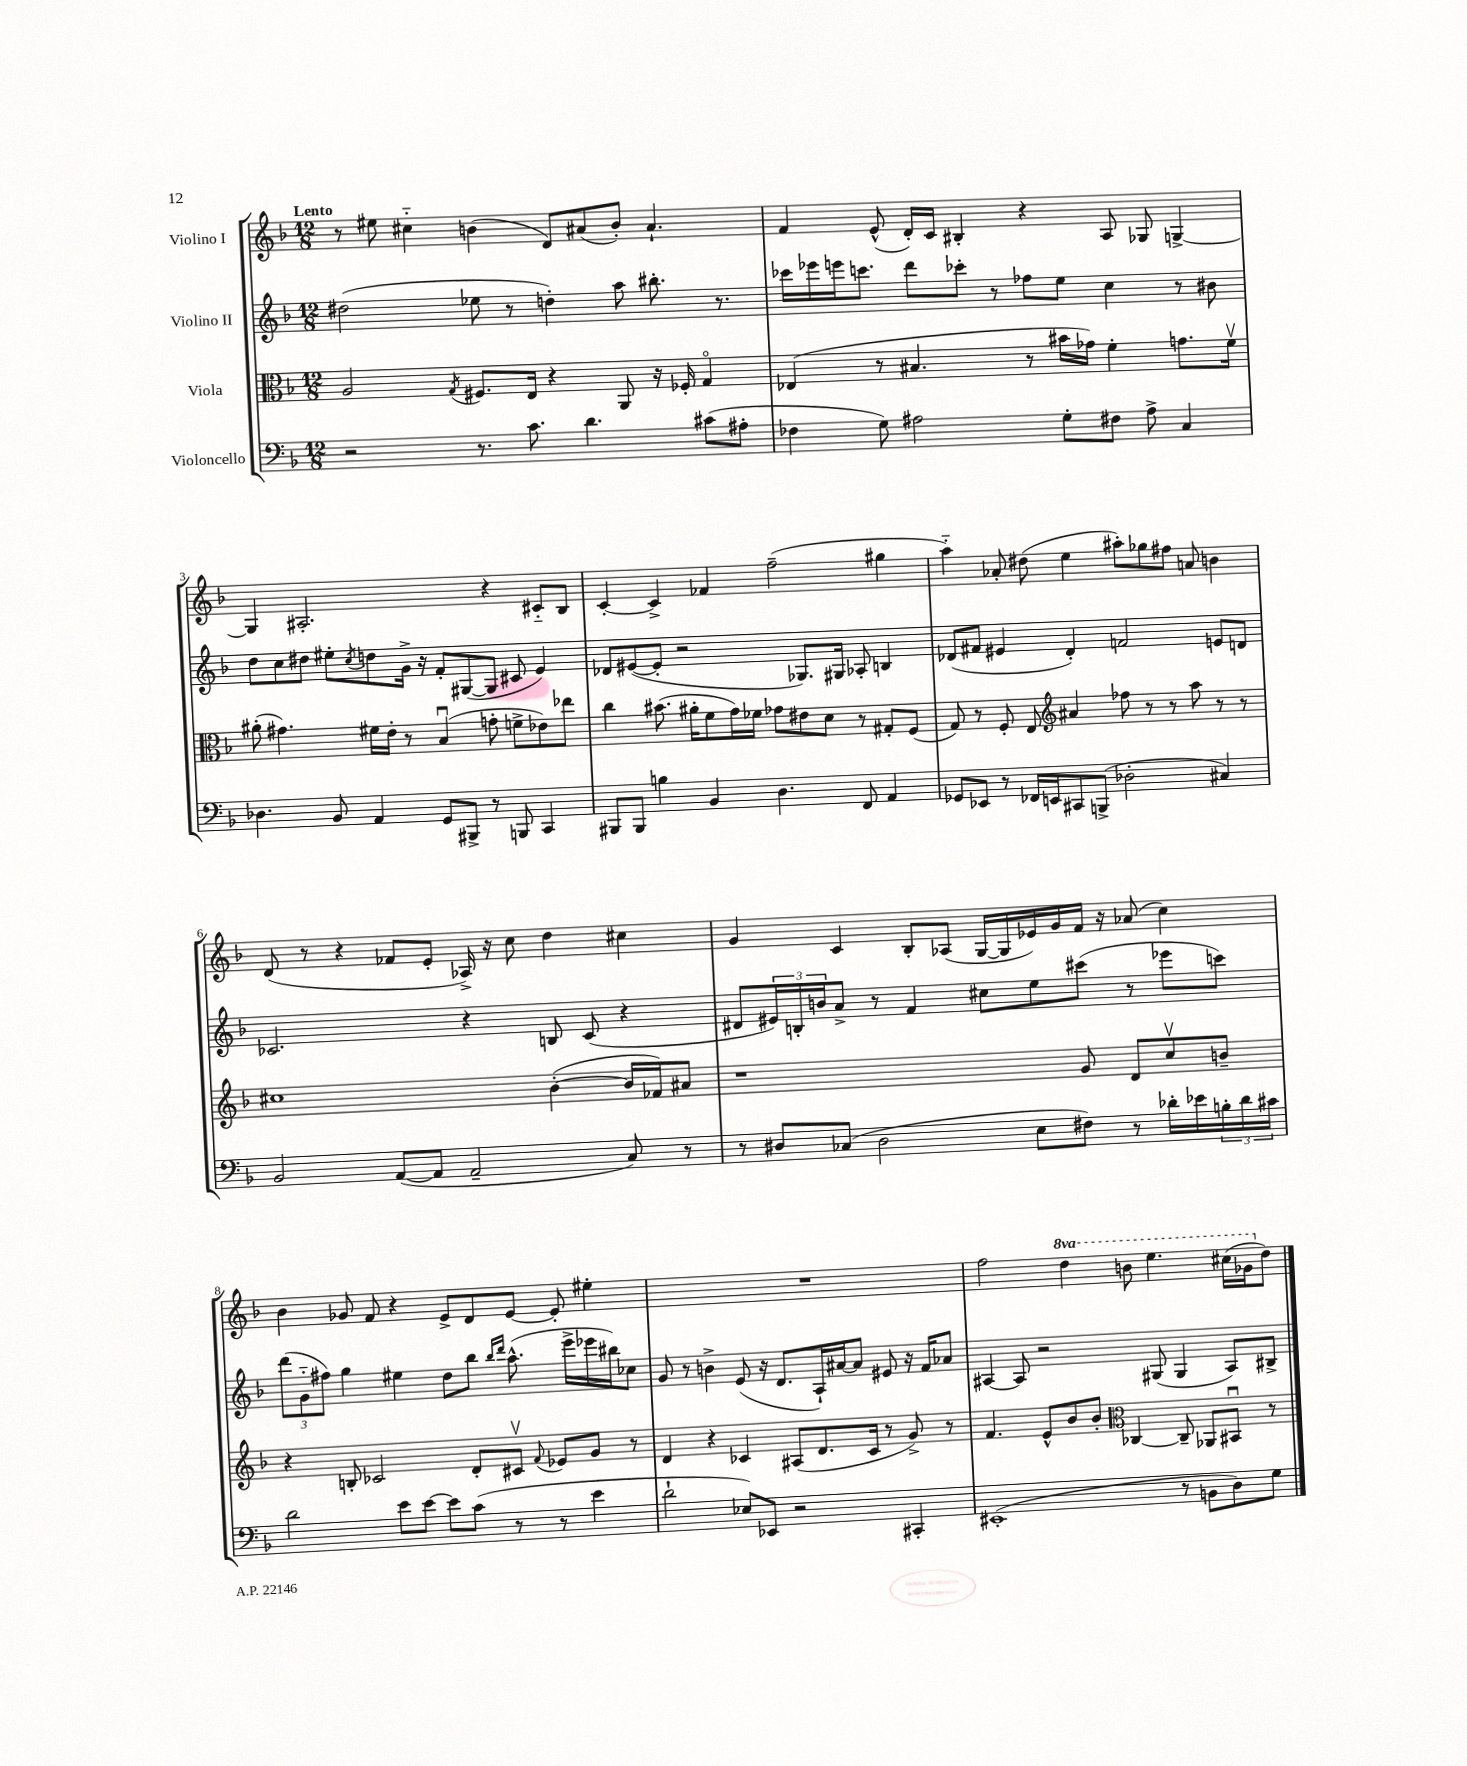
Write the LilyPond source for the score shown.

<<
\new StaffGroup <<
\new Staff = "s0" \with { instrumentName = "Violino I" } {
    \clef treble \key f \major \numericTimeSignature \time 12/8 \set Staff.ottavationMarkups = #ottavation-simple-ordinals \tempo "Lento"
    r8 eis''8 cis''4-_ b'4( d'8) ais'8( b'8-.) ais'4.-! |
    f'4 e'8-^( d'16-.) c'16 bis4-. r4 a8 ges8 g4~-> |
    g4 ais2.-. r4 cis'8-_ bes8 |
    c'4~-. c'4-> fes'4 f''2--( gis''4 |
    a''4-_) aes'8-. dis''8( e''4 ais''8-.) ges''8 fis''8 a'8 b'4 |
    d'8( r8 r4 fes'8 e'8-. aes16->) r16 c''8 d''4 cis''4 |
    g'4 c'4 bes8-. aes8( g16~ g16 ees'16) g'16 f'16 r16 aes'8( c''4) |
    bes'4 ges'8 f'8 r4 e'8-> d'8 e'8~ e'8-. eis''4-. |
    R1. |
    f''2 \ottava #1 d'''4 b''8 e'''4. cis'''16( ges''16 \ottava #0 d''8) \bar "|." |
}
\new Staff = "s1" \with { instrumentName = "Violino II" } {
    \clef treble \key f \major \numericTimeSignature \time 12/8
    dis''2( ees''8 r8 d''4-.) a''8 bis''8.-. r8. |
    ces'''16 ees'''16 e'''16 c'''8. d'''8 ces'''8-. r8 fes''8 e''8 c''4 r8 bis'8 |
    d''8 c''8 dis''8 eis''8-. \acciaccatura { c''8 } d''8 g'16-> r16 f'8-. gis8~( gis8 cis'8 e'4) |
    des'8 eis'8~( eis'8-. r2 ges8.) gis16 aes8-. b4 |
    des'8( fis'8 eis'4 des'4-.) f'2 e'8 d'8 |
    ces'2. r4 b8 ces'8( r4 |
    dis'8 \tuplet 3/2 { eis'16) b16-. b'16 } a'8-> r8 f'4 cis''8 e''8 cis'''8( r8 ees'''8 c'''8) |
    \tuplet 3/2 { d'''8( g'8-_ fis''8) } g''4 eis''4 d''8 bes''8 \grace { bes''16 d'''16 } a''8.-^( e'''16-> ees'''16 bis''16) ces''8 |
    g'8 r8 b'4-> e'8( r16 d'8. a16-!) ais'16~ ais'8 eis'8 r16 f'16 aes'8 |
    ais4~ ais8 r2 gis8( gis4 ais8) bis8-> \bar "|." |
}
\new Staff = "s2" \with { instrumentName = "Viola" } {
    \clef alto \key f \major \numericTimeSignature \time 12/8
    a2 \acciaccatura { g8 } fis8. e16 r4 a,8 r16 fes16-. g4\flageolet |
    ees4( r8 bis4. r8 bis'16 ges'16) f'4-. g'8. f'16\upbow |
    ais'8-.( gis'4.) fis'16 e'16-. r8 bes4\downbow( g'8-. f'8-> ees'8) ees''8 |
    c''4 bis'8.( ais'16-. f'8 g'16) fes'16 ges'8 eis'8 d'8 r8 gis8-. f8( |
    g8) r8 f8-. e8 \clef treble ais'4 fes''8 r8 r8 a''8 r8 r8 |
    cis''1 bes'4~-.( bes'16 fes'16) ais'8 |
    r1 g'8 d'8 c''8\upbow b'8-- |
    r4 b8-. ces'2 d'8-. cis'8\upbow \appoggiatura { f'8 } ees'8 g'8 r8 |
    d'4 r4 ces'4 ais8( d'8. ces'16 r8 g'8->) r8 |
    f'4. e'8-^ bes'8 bes'8-. \clef alto ces4~ ces8-- aes,8 bis,8\downbow r8 \bar "|." |
}
\new Staff = "s3" \with { instrumentName = "Violoncello" } {
    \clef bass \key f \major \numericTimeSignature \time 12/8
    r2 r8. c'8. d'4. cis'8( ais8-. |
    fes4 g8) ais2 g8-. fis8 ais8-> c4 |
    des4. bes,8 a,4 g,8 bis,,8-> r8 b,,8 c,4 |
    bis,,8 bis,,8 b4 bes,4 d4. f,8 a,4 |
    ges,8 ees,8 r8 fes,16 e,16 cis,8 b,,8->( des2-. cis4) |
    bes,2 a,8~( a,8 a,2-- c8) r8 |
    r8 dis8 ces8( dis2 e8 fis8) r8 des'16-. ees'16 \tuplet 3/2 { b16-. des'16 cis'16 } |
    d'2 e'8 e'8~ e'8 c'8( r8 r8 e'4 |
    d'2-! ees8) ees,8 r2 cis,4-. |
    eis,1-.( r8 b,8 d8) g8 \bar "|." |
}
>>
>>
